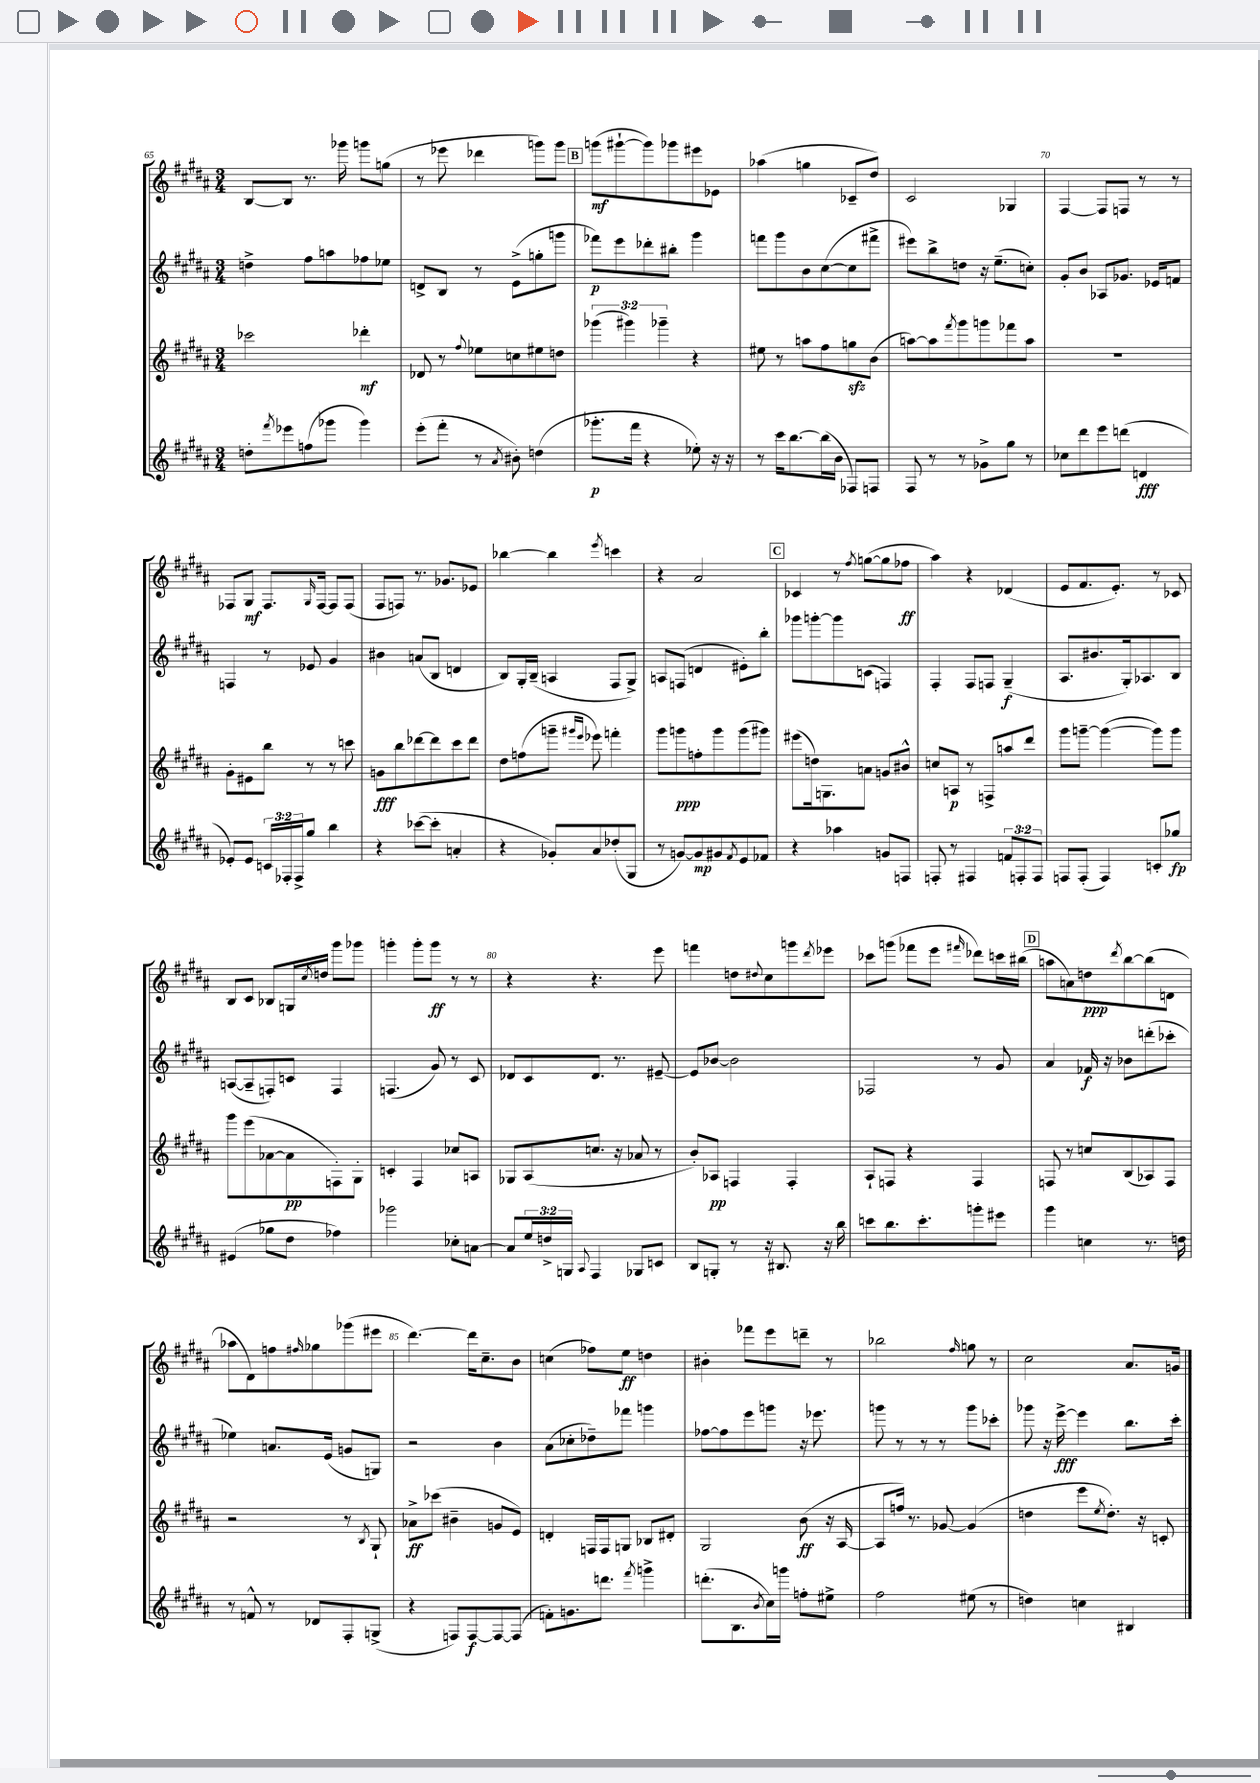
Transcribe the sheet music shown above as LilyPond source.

<<
\new StaffGroup <<
\new Staff = "s0" {
    \clef treble \key b \major \numericTimeSignature \time 3/4
    b8~ b8 r8. ges'''16 g'''8 g''8( |
    r8 ees'''8 des'''4 g'''8) g'''8 |
    \mark \markup { \box "B" } g'''8\mf( gis'''8~-! gis'''8) ges'''8 eis'''8 ees'8 |
    aes''4( g''4 ces'8-- dis''8) |
    cis'2 ges4 |
    fis4~ fis8 f8 r8 r8 |
    fes8 gis8\mf fes8. \grace { gis16 } fes16~ fes8 fes8( |
    fis8 f8) r8. ges'8. ees'8 |
    bes''4~ bes''4 \acciaccatura { e'''8 } c'''4 |
    r4 ais'2 |
    \mark \markup { \box "C" } ces'4 r8 \acciaccatura { fis''8 } g''8~( g''8 fes''8\ff |
    ais''4) r4 des'4( |
    e'8 fis'8. e'8.-.) r8 ces'8 |
    b8 cis'8 bes8 g16 \acciaccatura { cis''8 } d''16 gis'''8 ges'''8 |
    g'''4-. g'''8-. g'''8\ff r8 r8 |
    r4 r4. e'''8 |
    f'''4 d''8 \appoggiatura { dis''8 } cis''8 g'''8 \acciaccatura { dis'''8 } ees'''8 |
    ces'''8 g'''8( fes'''8 e'''8 \grace { fis'''16 } des'''8) c'''16 bis''16( |
    \mark \markup { \box "D" } a''8 a'8) d''8\ppp \acciaccatura { dis'''8 } b''8~ b''8( d'8 |
    aes''8 dis'8) f''8 \grace { fis''16 } ges''8 ges'''8( eis'''8 |
    dis'''4.~) dis'''16 cis''8.-- b'8 |
    c''4( fes''8) e''8\ff d''4 |
    bis'4-. fes'''8 e'''8 d'''8-- r8 |
    bes''2 \grace { fis''16 } g''8 r8 |
    cis''2 ais'8. g'16 \bar "|." |
}
\new Staff = "s1" {
    \clef treble \key b \major \numericTimeSignature \time 3/4
    d''4-> fis''8 a''8 fes''8 ees''8 |
    d'8-> b8 r8 e'8->( g''8-. g'''8 |
    \mark \markup { \box "B" } fes'''8\p) e'''8 des'''8-. bis''8-. gis'''4 |
    f'''8 gis'''8 b'8 cis''8~( cis''8 fis'''8-> |
    eis'''8) b''8-> d''8 r16 e''8.--( c''8-.) |
    gis'8-. b'8 aes8 ges'8. ees'16 f'8 |
    f4 r8 ees'8 gis'4 |
    bis'4 a'8( b8 d'4 |
    b8) gis16-. b16--( a4 fis8 gis8->) |
    a8 f8( d'4 eis'8-.) b''8-. |
    \mark \markup { \box "C" } ges'''8 g'''8~-. g'''8 c'8( f4) |
    fis4-. fis8 f8 gis4--\f( |
    ais8. bis'8. gis16-.) aes8. b8 |
    a8~( a8-- f8-.) c'8 f4 |
    f4.( gis'8) r8 cis'8 |
    des'8 cis'8 des'8. r8. eis'8~-- |
    eis'8 bes'8~ bes'2 |
    fes2 r8 gis'8 |
    \mark \markup { \box "D" } ais'4 fes'16\f r16 bes'8 d'''8-.( ces'''8-. |
    ees''4) a'8. e'16( g'8 g8) |
    r2 b'4 |
    ais'8( ces''8-. des''8--) fes'''8 g'''4 |
    fes''8~ fes''8 e'''8 g'''8 r16 ees'''8. |
    g'''8 r8 r8 r8 g'''8 ces'''8-. |
    ges'''8 r16 e'''16~->\fff e'''4 b''8. cis'''16-. \bar "|." |
}
\new Staff = "s2" {
    \clef treble \key b \major \numericTimeSignature \time 3/4 \override Staff.TupletNumber.text = #tuplet-number::calc-fraction-text
    ces'''2 des'''4-.\mf |
    des'8 r8 \appoggiatura { fis''8 } ees''8 c''8 eis''8 d''8 |
    \mark \markup { \box "B" } \tuplet 3/2 { ges'''4( gis'''4) ges'''4-- } r4 |
    eis''8 r8 a''8 fis''8 g''8\sfz b'8( |
    a''8~) a''8 \acciaccatura { fis'''8 } gis'''8 g'''8 fes'''8 a''8 |
    R2. |
    gis'8-. eis'8 b''8 r8 r8 c'''8 |
    g'8\fff b''8 des'''8~ des'''8 cis'''8 des'''8 |
    dis''8 f''8( g'''8-- \grace { gis'''16 e'''16 } ees'''8) f'''4-. |
    gis'''8 g'''8\ppp f''8-. g'''8 g'''8( gis'''8) |
    \mark \markup { \box "C" } eis'''8( d''16) g8. a'8 g'8 bis'8-^ |
    c''8 a8\p r8 f8-> a''8 dis'''8 |
    gis'''8 g'''8~-- g'''4~( g'''8) g'''8 |
    gis'''8 e'''8( aes'8~ aes'8\pp f8-.) gis8-. |
    c'4-. fis4 ces''8 a8 |
    ges8 ais8( c''8. r16 aes'8 r8 |
    b'8-.) aes8\pp f4 f4-. |
    ais8-! f8 r4 f4 |
    \mark \markup { \box "D" } f8 r8 c''8 b8( aes8) f8 |
    r2 r8 \acciaccatura { b8 } gis8-! |
    aes'8->\ff ces'''8( bis'4-- g'8 e'8) |
    d'4-. f16 f16 g8 bes8 dis'8-. |
    gis2 b'8\ff( r16 ais16~ |
    ais8 f''16) r8. ges'8~ ges'4( |
    d''4 e'''8 \acciaccatura { e''8 } d''8.-.) r16 c'8-. \bar "|." |
}
\new Staff = "s3" {
    \clef treble \key b \major \numericTimeSignature \time 3/4 \override Staff.TupletNumber.text = #tuplet-number::calc-fraction-text
    d''8-. \acciaccatura { fis'''8 } ees'''8 f''8( ges'''8 ges'''4) |
    e'''8-.( fis'''8-. r8 \acciaccatura { ais'8 } bis'8-.) d''4( |
    \mark \markup { \box "B" } ges'''8.-.\p fis'''16 r4 ees''8-.) r16 r16 |
    r8 cis'''16 b''8.~ b''16( b'16 fes8) f8 |
    fis8 r8 r8 ges'8-> gis''8 r8 |
    ces''8 dis'''8 e'''8 d'''8( d'4\fff |
    ees'8-.) ees'8 \tuplet 3/2 { c'16 fes16-. fes16-> } gis''8 b''4 |
    r4 ces'''8~( ces'''8-. a'4-. |
    r4 ges'8-.) ais'8 des''8-.( gis8 |
    r8 g'8~) g'8\mp gis'8 \acciaccatura { fis'8 } e'8 fes'8 |
    \mark \markup { \box "C" } r4 aes''4 g'8 f8 |
    f8-. r8 fis4 \tuplet 3/2 { f'8 f8-. f8 } |
    f8 f8-.( f4) c'8-. ges''8\fp |
    eis'4( ges''8 dis''8 fes''4) |
    ges'''2 ces''8-. a'8~ |
    a'8 \tuplet 3/2 { e''16 d''16-> g16 } \appoggiatura { ais8 } fis4 ges8 c'8 |
    b8 g8-. r8 r16 bis8. r16 b''16 |
    c'''8 b''8. c'''8.-. g'''8-. eis'''8 |
    \mark \markup { \box "D" } gis'''4 c''4 r8. d''16 |
    r8 f'8-^ r8 des'8 fis8-. g8->( |
    r4 f8) f8~\f f8~ f8( |
    f'8-.) g'8. d'''8. \acciaccatura { fis'''8 } g'''4-> |
    d'''8.-.( b8. \acciaccatura { b'8 } cis''16) g'''16 f''8-. eis''8-> |
    fis''2 eis''8( r8 |
    d''4) c''4 bis4 \bar "|." |
}
>>
>>
\layout { \context { \Score currentBarNumber = #65 \override BarNumber.break-visibility = ##(#f #t #t) barNumberVisibility = #(every-nth-bar-number-visible 5) } }
